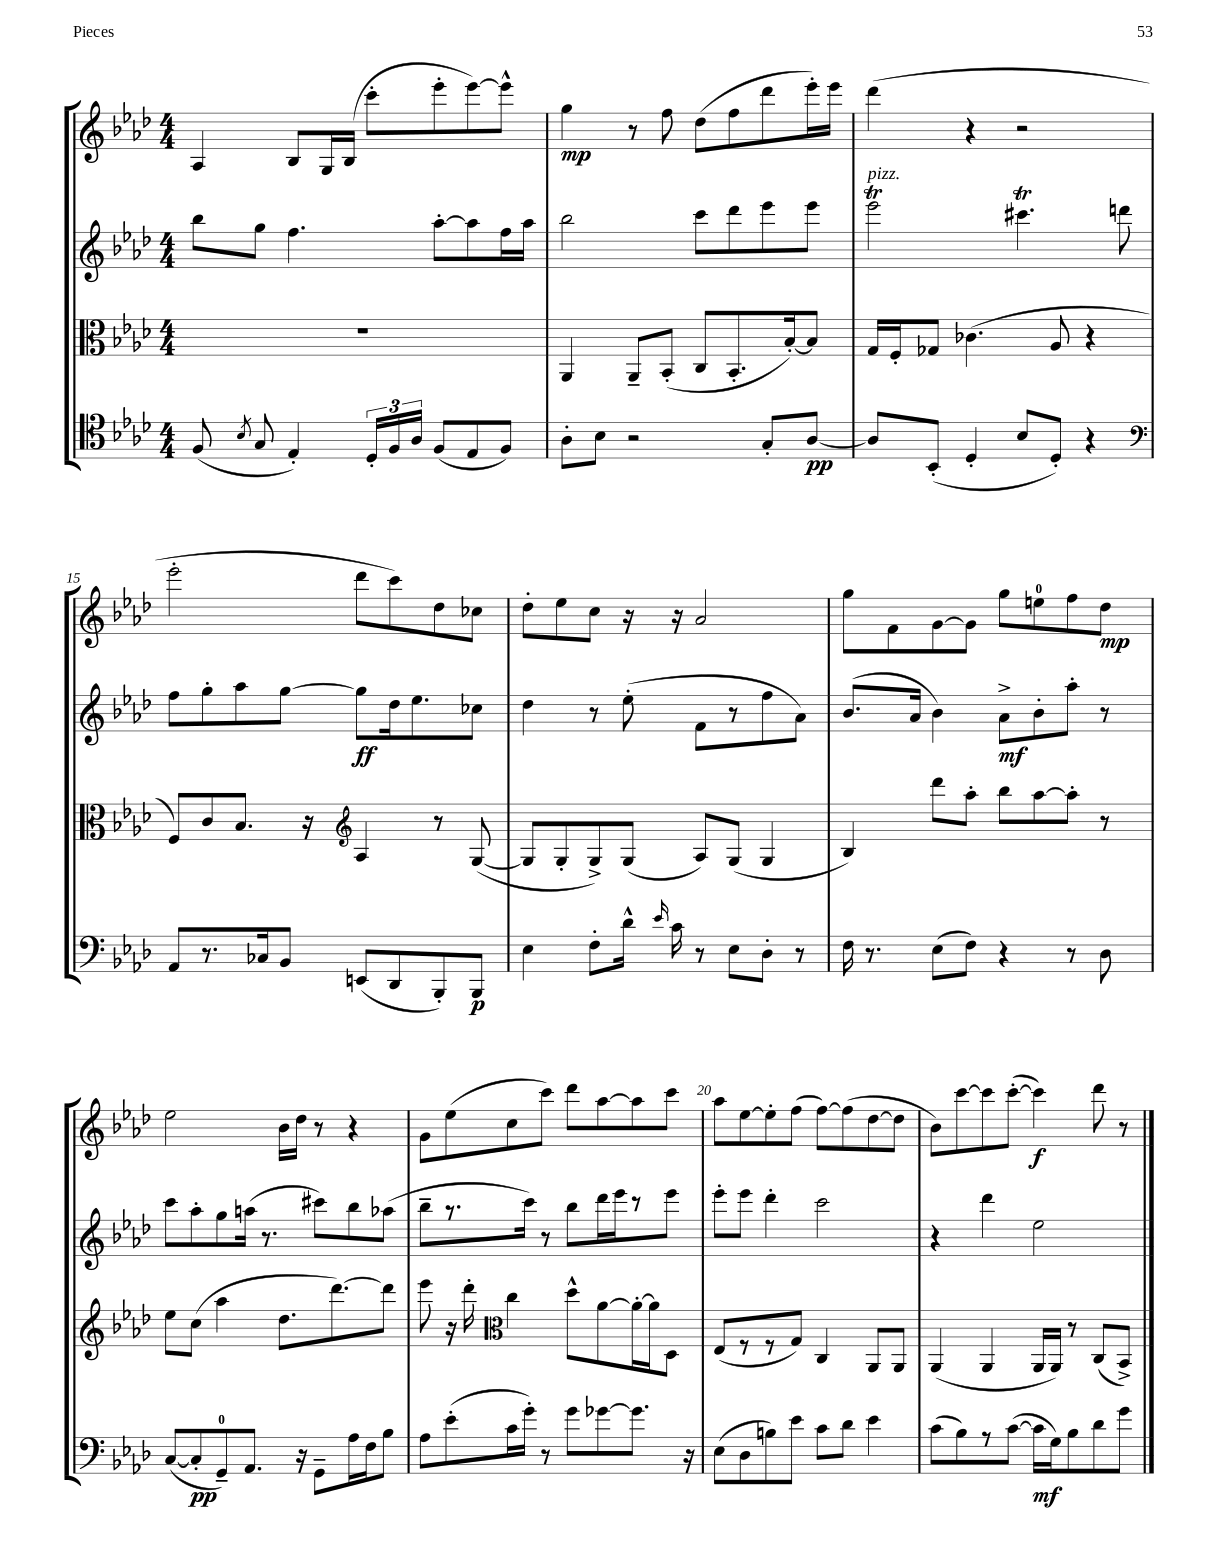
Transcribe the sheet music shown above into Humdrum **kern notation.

**kern	**kern	**kern	**kern
*staff4	*staff3	*staff2	*staff1
*clefC4	*clefC3	*clefG2	*clefG2
*k[b-e-a-d-]	*k[b-e-a-d-]	*k[b-e-a-d-]	*k[b-e-a-d-]
*M4/4	*M4/4	*M4/4	*M4/4
(8F	1r	8bb-	4A-
8qB-	.	.	.
8G	.	8gg	.
4E-')	.	4.ff	8B-
.	.	.	16G
.	.	.	(16B-
24D-'	.	.	8ccc'
24F	.	.	.
24A-	.	.	.
(8F	.	[8aa-'	8eee-'
8E-	.	8aa-]	[8eee-)
8F)	.	16ff	8eee-^^]
.	.	16aa-	.
=	=	=	=
8A-'	4AA-	2bb-	4gg
8B-	.	.	.
2r	8AA-~	.	8r
.	(8BB-'	.	8ff
.	8C	8ccc	(8dd-
.	8.BB-'	8ddd-	8ff
8G'	.	8eee-	8ddd-
.	[16B-')	.	.
[8A-	8B-]	8eee-	16eee-')
.	.	.	16eee-
=	=	=	=
8A-]	16G	2eee-	(4ddd-
.	16F'	.	.
(8BB-'	8G-	.	.
4D-'	(4.c-	.	4r
8B-	.	4.ccc#	2r
8D-')	8A-	.	.
4r	4r	.	.
.	.	8ddd	.
=	=	=	=
*clefF4	*	*	*
8AA-	8F)	8ff	2eee-'
8.r	8c	8gg'	.
.	8.B-	8aa-	.
16C-	.	.	.
8BB-	.	[8gg	.
.	16r	.	.
*	*clefG2	*	*
(8EE	4A-	8gg]	8ddd-
8DD-	.	16dd-	8ccc)
.	.	8.ee-	.
8BBB-')	8r	.	8dd-
8BBB-	([8G	8cc-	8cc-
=	=	=	=
4E-	8G]	4dd-	8dd-'
.	8G'	.	8ee-
8F'	8G^)	8r	8cc
16d-^^	(8G	(8ee-'	16r
16qqe-	.	.	.
16c	.	.	16r
8r	8A-)	8f	2a-
8E-	(8G	8r	.
8D-'	4G	8ff	.
8r	.	8a-)	.
=	=	=	=
16F	4B-)	(8.b-	8gg
8.r	.	.	.
.	.	.	8f
.	.	16a-	.
(8E-	8ddd-	4b-)	[8g
8F)	8aa-'	.	8g]
4r	8bb-	8a-^	8gg
.	[8aa-	8b-'	8ee
8r	8aa-']	8aa-'	8ff
8D-	8r	8r	8dd-
=	=	=	=
([8C	8ee-	8ccc	2ee-
8C']	(8cc	8aa-'	.
8GG~)	4aa-	8gg	.
8.AA-	.	(16aa	.
.	.	8.r	.
.	8.dd-	.	16b-
16r	.	.	16dd-
8GG~	.	8ccc#)	8r
.	[8.ddd-)	.	.
16A-	.	8bb-	4r
16F	.	.	.
8B-	8ddd-]	(8aa-	.
=	=	=	=
8A-	8eee-	8bb-~	8g
(8e-'	16r	8.r	(8ee-
.	16ddd-'	.	.
*	*clefC3	*	*
16c	4cc	.	8cc
16g')	.	16ccc)	.
8r	.	8r	8ccc)
8g	8dd-^^	8bb-	8ddd-
[8g-	[8a-	16ddd-	[8aa-
.	.	16eee-	.
8.g-]	16a-'_	8r	8aa-]
.	16a-]	.	.
.	8D-	8eee-	8ccc
16r	.	.	.
=	=	=	=
(8E-	(8E-	8eee-'	8aa-
8D-	8r	8eee-	[8ee-
8B)	8r	4ddd-'	8ee-']
8e-	8G)	.	(8ff
8c	4C	2ccc	[8ff)
8d-	.	.	(8ff]
4e-	8AA-	.	[8dd-
.	8AA-	.	8dd-]
=	=	=	=
(8c	(4AA-	4r	8b-)
8B-)	.	.	[8ccc
8r	4AA-	4ddd-	8ccc]
([8c	.	.	([8ccc'
16c]	16AA-	2ee-	4ccc])
16G)	16AA-)	.	.
8B-	8r	.	.
8d-	(8C	.	8ddd-
8g	8BB-^)	.	8r
==	==	==	==
*-	*-	*-	*-
